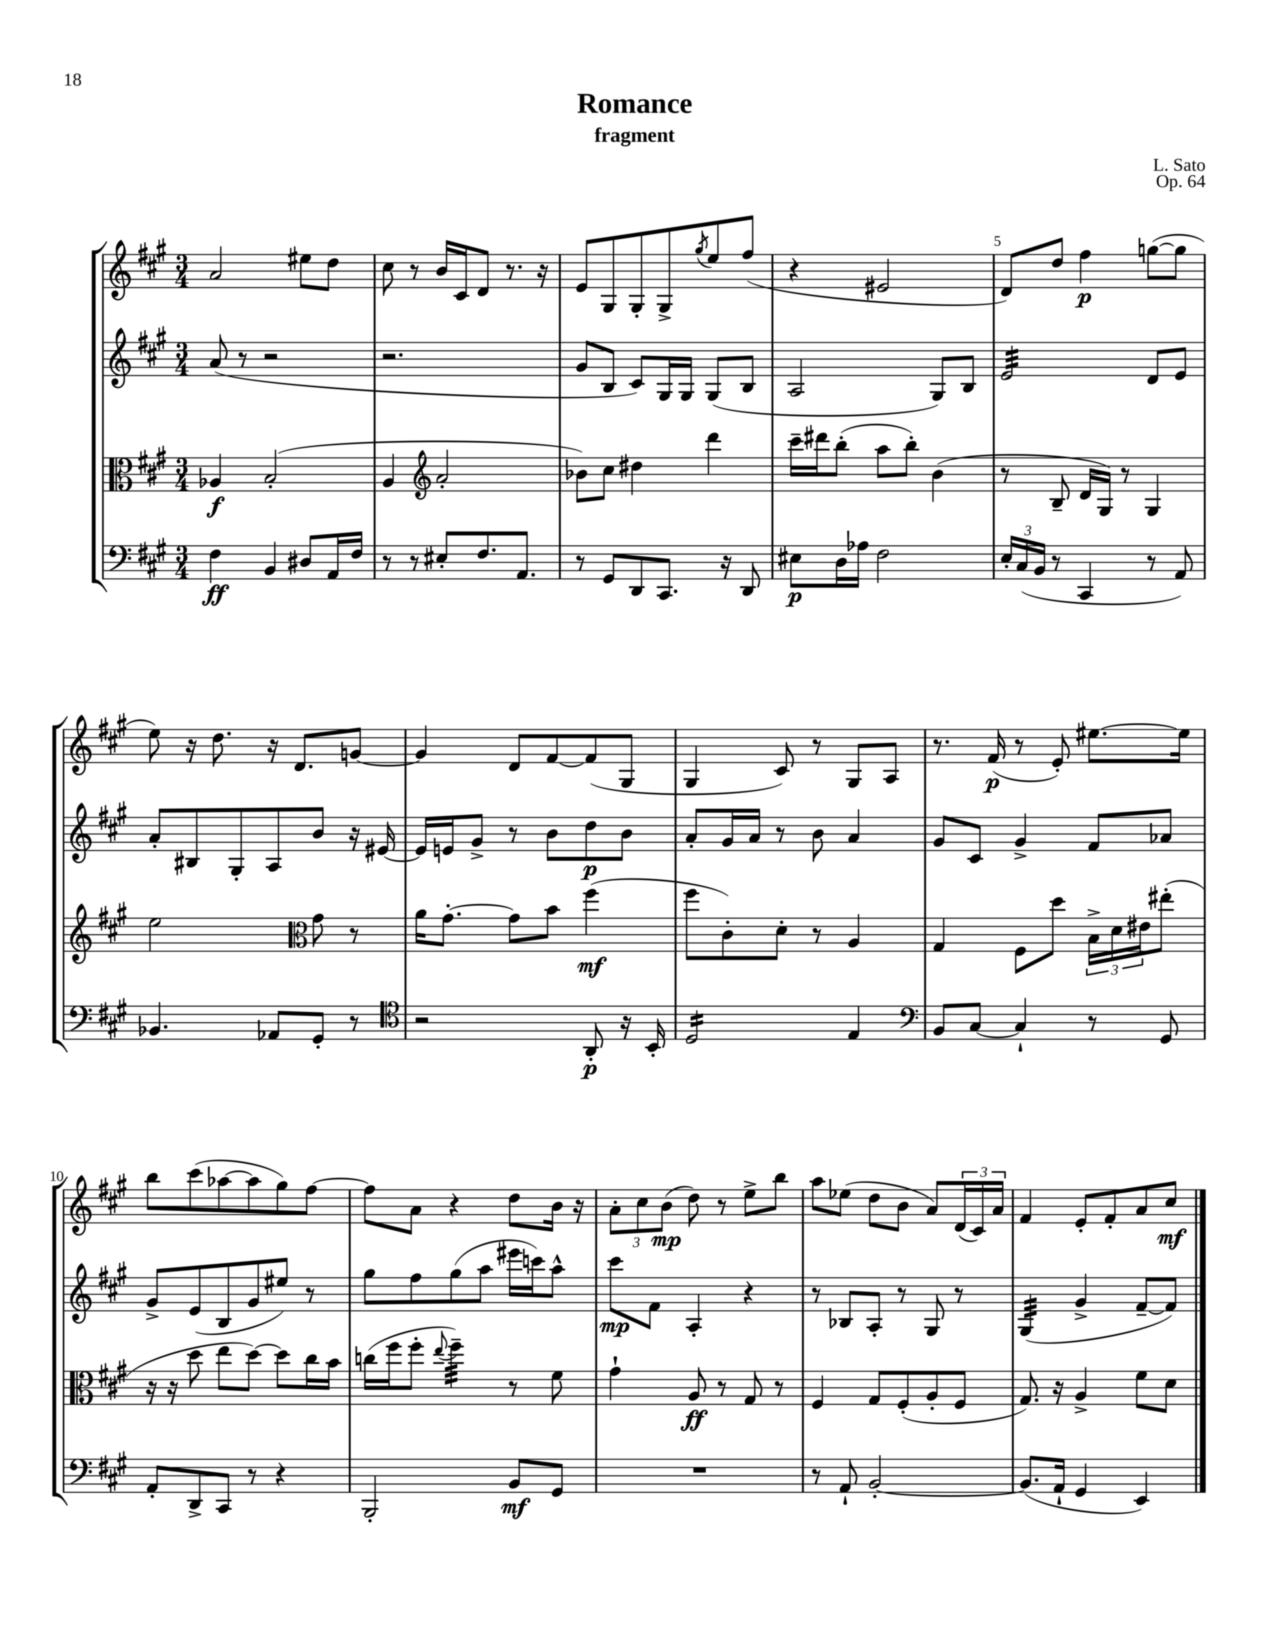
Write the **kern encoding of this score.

**kern	**kern	**kern	**kern
*staff4	*staff3	*staff2	*staff1
*clefF4	*clefC3	*clefG2	*clefG2
*k[f#c#g#]	*k[f#c#g#]	*k[f#c#g#]	*k[f#c#g#]
*M3/4	*M3/4	*M3/4	*M3/4
4F#	4A-	(8a	2a
.	.	8r	.
4BB	(2B'	2r	.
8D#	.	.	8ee#
16AA	.	.	8dd
16F#	.	.	.
=	=	=	=
8r	4A	2.r	8cc#
8r	.	.	8r
*	*clefG2	*	*
8E#'	2a'	.	16b
.	.	.	16c#
8.F#	.	.	8d
.	.	.	8.r
8.AA	.	.	.
.	.	.	16r
=	=	=	=
8r	8b-)	8g#	8e
8GG#	8cc#	8B	8G#
8DD	4dd#	8c#)	8G#'
8.CC#	.	16G#	8G#^
.	.	16G#	.
.	.	.	8qgg#
.	4ddd	(8G#	8ee
16r	.	.	.
8DD	.	8B	(8ff#
=	=	=	=
8E#	16ccc#~	2A	4r
.	16ddd#	.	.
16D	(8bb'	.	.
16A-	.	.	.
2F#	8aa	.	2e#
.	8bb')	.	.
.	(4b	8G#)	.
.	.	8B	.
=	=	=	=
24E'	8r	2e	8d)
(24C#	.	.	.
24BB	.	.	.
8r	8B~	.	8dd
4CC#	16d	.	4ff#
.	16G#)	.	.
.	8r	.	.
8r	4G#	8d	([8gg
8AA)	.	8e	8gg]
=	=	=	=
4.BB-	2ee	8a'	8ee)
.	.	8B#	16r
.	.	.	8.dd
.	.	8G#'	.
8AA-	.	8A	16r
.	.	.	8.d
*	*clefC3	*	*
8GG#'	8g#	8b	.
8r	8r	16r	[8g
.	.	[16e#	.
=	=	=	=
*clefC4	*	*	*
2r	16a	16e#]	4g]
.	[8.g#'	16e	.
.	.	8g#^	.
.	8g#]	8r	8d
.	8b	8b	[8f#
8AA'	(4ff#	8dd	(8f#]
16r	.	8b	8G#
16BB'	.	.	.
=	=	=	=
2D	8ff#	8a'	4G#
.	8c#')	16g#	.
.	.	16a	.
.	8d'	8r	8c#)
.	8r	8b	8r
4E	4A	4a	8G#
.	.	.	8A
=	=	=	=
*clefF4	*	*	*
8BB	4G#	8g#	8.r
[8C#	.	8c#	.
.	.	.	(16f#
4C#`]	8F#	4g#^	8r
.	8dd	.	8e')
8r	24B^	8f#	[8.ee#
.	24d	.	.
.	24e#	.	.
8GG#	(8ee#'	8a-	.
.	.	.	16ee#]
=	=	=	=
8AA'	16r	8g#^	8bb
.	16r	.	.
8DD^	8dd	(8e	(8ccc#
8CC#	8ee	8B	[8aa-
8r	[8dd)	8g#	8aa-]
4r	8dd]	8ee#)	8gg#)
.	16cc#	8r	[8ff#
.	16b	.	.
=	=	=	=
2BBB'	(16cc	8gg#	8ff#]
.	16ff#	.	.
.	8ff#'	8ff#	8a
.	8qqee	.	.
.	4ff#~)	(8gg#	4r
.	.	8aa	.
8BB	8r	16eee#	8dd
.	.	16ccc)	.
8GG#	8f#	8aa^^	16b
.	.	.	16r
=	=	=	=
2.r	4g#`	8ccc#	12a'
.	.	.	12cc#
.	.	8f#	.
.	.	.	(12b
.	8A	4A'	8dd)
.	8r	.	8r
.	8G#	4r	8ee^
.	8r	.	8bb
=	=	=	=
8r	4F#	8r	8aa
8AA`	.	8B-	(8ee-
[2BB'	8G#	8A'	8dd
.	(8F#'	8r	8b
.	8A'	8G#	8a)
.	8F#	8r	(24d
.	.	.	24c#)
.	.	.	24a
=	=	=	=
(8.BB]	8.G#)	(4G#	4f#
16AA`	16r	.	.
4GG#	4A^	4g#^	8e'
.	.	.	8f#'
4EE)	8f#	[8f#~	8a
.	8d	8f#])	8cc#
==	==	==	==
*-	*-	*-	*-
